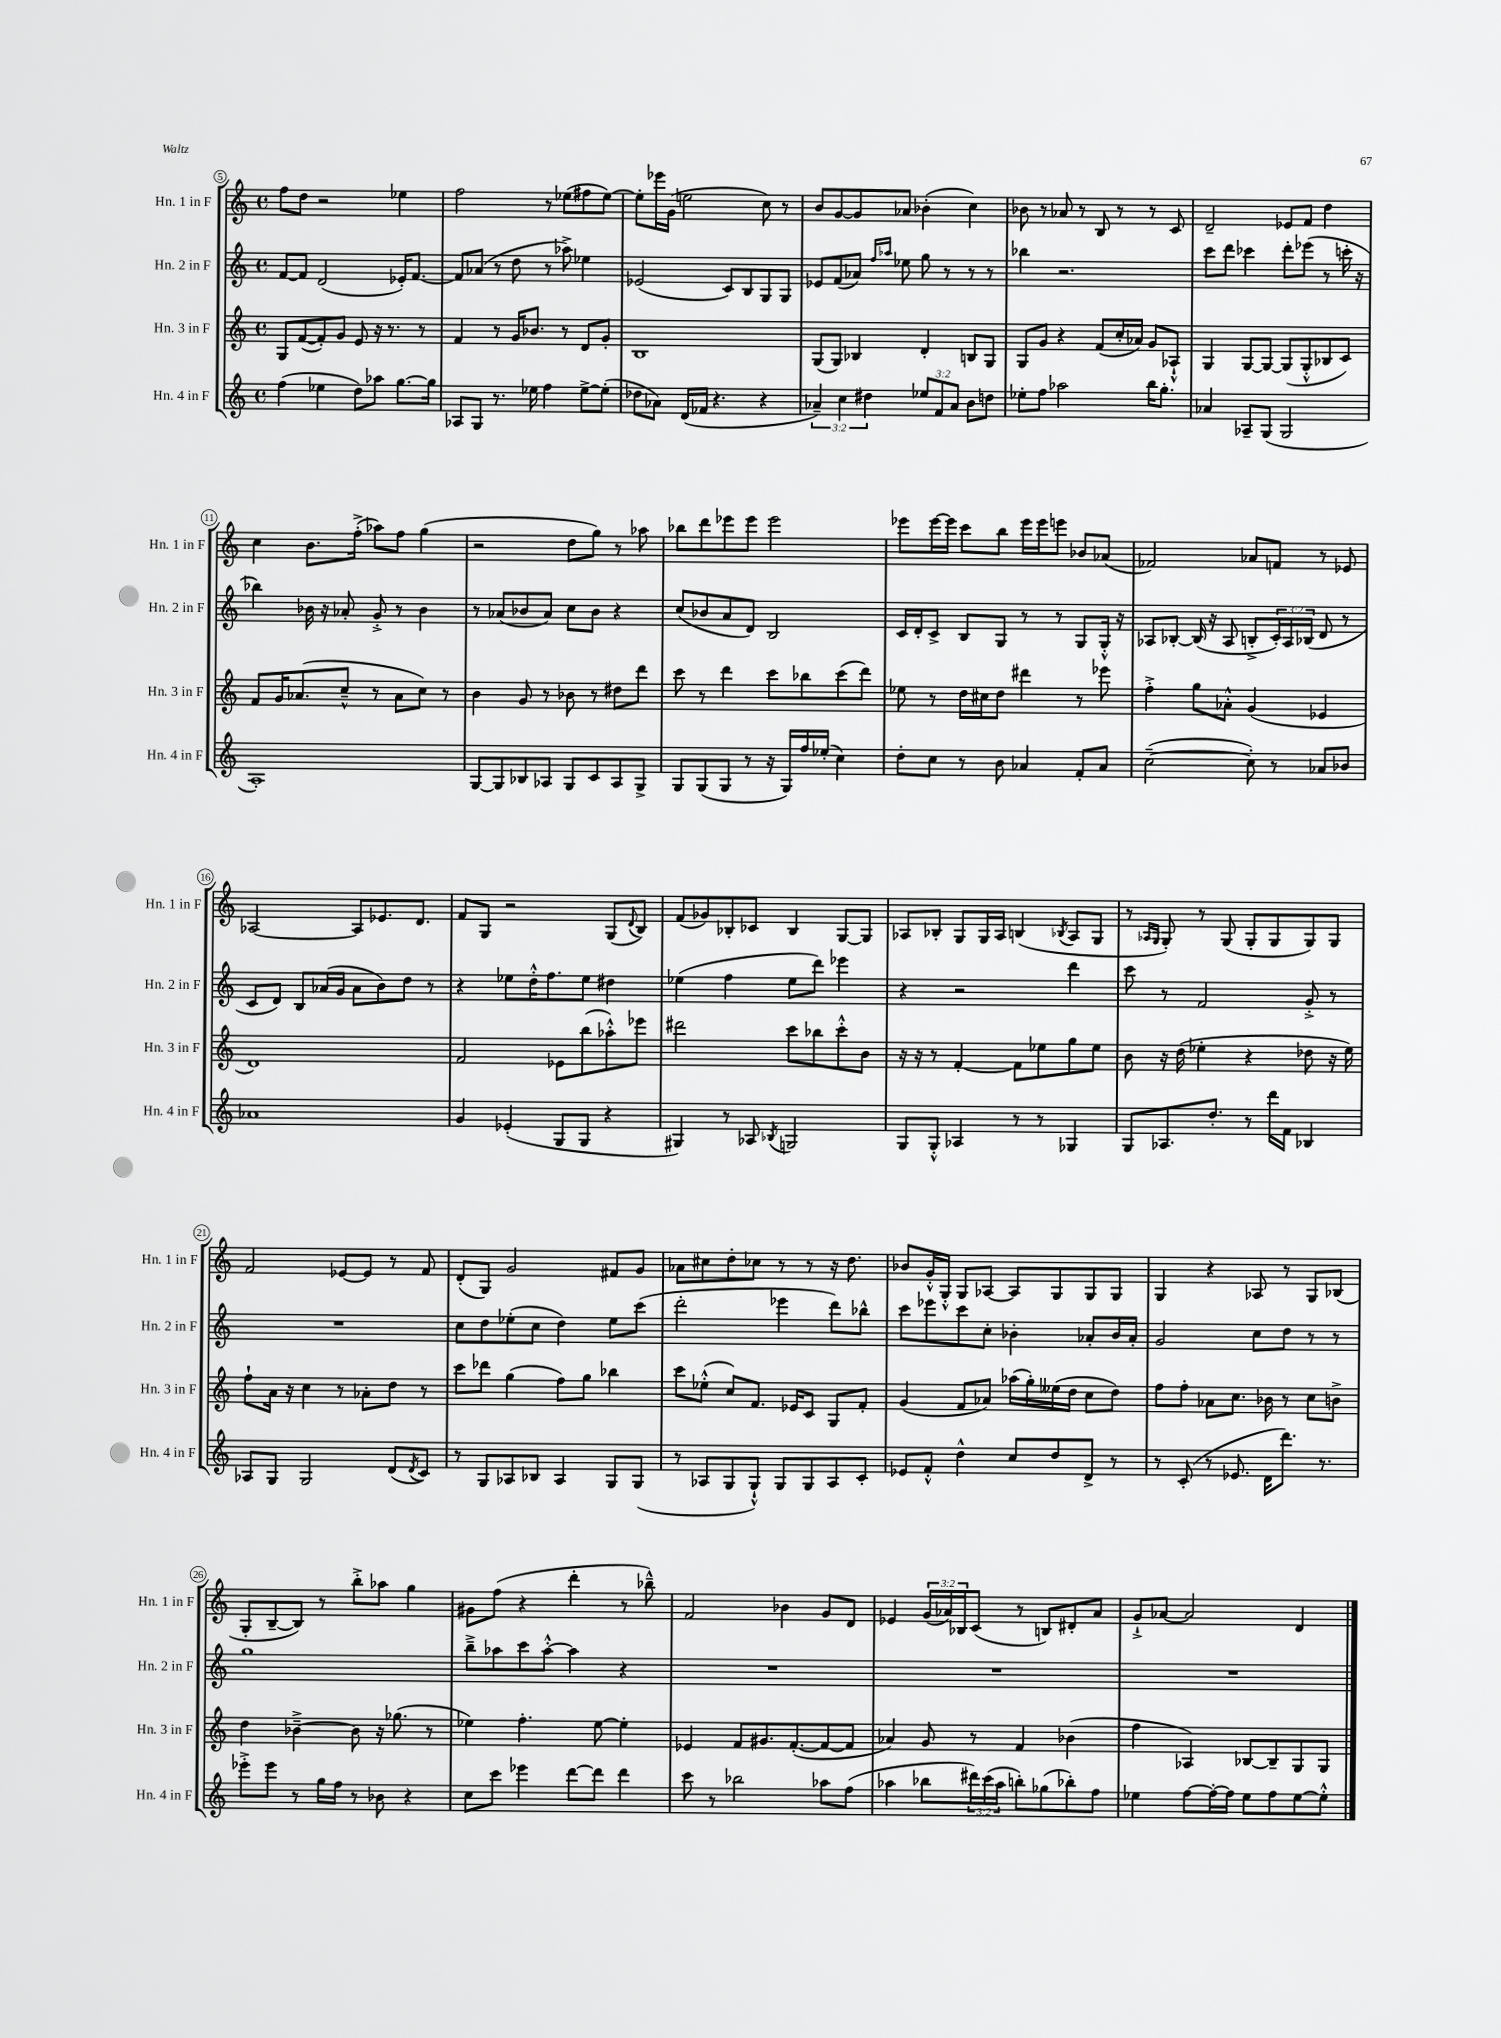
<<
\new StaffGroup <<
\new Staff = "s0" \with { instrumentName = "Hn. 1 in F" shortInstrumentName = "Hn. 1 in F" } {
    \clef treble \key c \major \defaultTimeSignature \time 4/4 \override Staff.TupletNumber.text = #tuplet-number::calc-fraction-text
    f''8 d''8 r2 ees''4 |
    f''2 r8 ees''8( fis''8 ees''8~) |
    ees''8-. ees'''16 g'16( e''2 c''8) r8 |
    b'8 g'8~ g'8 aes'8 bes'4-.( c''4) |
    bes'8 r8 aes'8 r8 b8 r8 r8 c'8 |
    d'2-- ees'8 f'8 d''4 |
    c''4 b'8. f''16-.->( aes''8) f''8 g''4( |
    r2 d''8 g''8) r8 aes''8 |
    bes''8 d'''8 ees'''8 ees'''8 ees'''2 |
    ees'''8 ees'''16~ ees'''16 c'''8 b''8 ees'''16 ees'''16 e'''8 bes'8 aes'8( |
    fes'2) aes'8 f'8 r8 ees'8 |
    aes2~ aes8 ees'8. d'8. |
    f'8 g8 r2 g8( \appoggiatura { d'8 } b8) |
    f'8( ges'8) bes8-. ces'8 bes4 g8~ g8 |
    aes8 bes8-. g8 g16 aes16 b4( \acciaccatura { bes8 } aes8 g8 |
    r8 \grace { aes16 g16 } g8-.) r8 g8( g8-. g8 g8) g8 |
    f'2 ees'8~ ees'8 r8 f'8 |
    d'8-.( g8) g'2 fis'8 g'8 |
    aes'8 cis''8 d''8-. ces''8 r8 r8 r16 d''8. |
    bes'8 g'16-.-^ g16-.-^ g8 aes8~ aes8 g8 g8 g8 |
    g4 r4 aes8 r8 g8 bes8( |
    g8-. b8~-- b8) r8 b''8-.-> aes''8 g''4 |
    gis'8 f''8( r4 d'''4-. r8 bes''8---^) |
    f'2 bes'4 g'8 d'8 |
    ees'4 \tuplet 3/2 { g'16( aes'16) bes16 } c'8( r8 b8) dis'8-. aes'8 |
    g'8-!-> aes'8~ aes'2 d'4 \bar "|." |
}
\new Staff = "s1" \with { instrumentName = "Hn. 2 in F" shortInstrumentName = "Hn. 2 in F" } {
    \clef treble \key c \major \defaultTimeSignature \time 4/4 \override Staff.TupletNumber.text = #tuplet-number::calc-fraction-text
    f'8~ f'8 d'2( ees'16-.) f'8.~ |
    f'8 aes'8( r8 d''8 r8 aes''8->) ees''4 |
    ees'2( c'8) b8 g8 g8 |
    ees'8 f'8( aes'8) \grace { f''16 aes''16 } ees''8 g''8 r8 r8 r8 |
    bes''4 r2. |
    c'''8 d'''8 ces'''4 d'''8-. ees'''8( r8 c'''16-. r16 |
    bes''4) bes'16 r16 aes'8-. g'8-.-> r8 bes'4 |
    r8 aes'8( bes'8 aes'8) c''8 bes'8 r4 |
    c''8( bes'8 a'8 d'8) b2 |
    c'16 d'16-. c'8-> b8 g8 r8 r8 g8 g16-.-^ r16 |
    aes8 bes8~-. bes16( r16 aes8 b8-.-> \tuplet 3/2 { c'16-.) aes16 bes16( } d'8 r8 |
    c'8 d'8) b8 aes'16( g'16 aes'8 b'8) d''8 r8 |
    r4 ees''8 d''16-.-^ f''8. ees''8 dis''4 |
    ees''4( f''4 ees''8 d'''8) ees'''4 |
    r4 r2 d'''4 |
    c'''8 r8 f'2 g'8-.-> r8 |
    R1 |
    c''8 d''8 ees''8-.( c''8 d''4) ees''8 c'''8( |
    d'''2-. ees'''4 d'''8) bes''8-^ |
    c'''8 ees'''8 c'''8 c''8-. bes'4-. aes'8-. bes'16 aes'16-. |
    g'2 c''8 d''8 r8 r8 |
    g''1 |
    b''8---> aes''8 c'''8 aes''8~-.-^ aes''4 r4 |
    R1 |
    R1 |
    R1 \bar "|." |
}
\new Staff = "s2" \with { instrumentName = "Hn. 3 in F" shortInstrumentName = "Hn. 3 in F" } {
    \clef treble \key c \major \defaultTimeSignature \time 4/4
    g8 f'8~( f'8-.) g'8 e'8 r16 r8. r8 |
    f'4 r8 g'16 bes'8. r8 d'8 g'8-. |
    b1 |
    g8( g8) bes4 d'4-. b8 g8 |
    g8 g'8 r4 f'8( c''16-. aes'16) g'8 aes8-!-^ |
    g4 g8~ g8~ g8( g8-.-^ bes8 c'8) |
    f'8 g'16 aes'8.( c''8---^ r8 aes'8 c''8) r8 |
    b'4 g'8 r8 bes'8 r8 dis''8 d'''8 |
    c'''8 r8 d'''4 c'''8 bes''8 c'''8( d'''8) |
    ees''8 r8 d''16 cis''16 d''8 dis'''4 r8 ees'''8 |
    f''4-.-> g''8 aes'8-.-^ g'4( ees'4 |
    d'1) |
    f'2 ees'8 b''8( aes''8-.-^) ees'''8 |
    dis'''2 c'''8 bes''8 c'''8-.-^ b'8 |
    r16 r16 r8 f'4~-. f'8 ees''8 g''8 ees''8 |
    b'8 r16 d''16( ees''4-. r4 des''8 r16 ees''16) |
    f''8-! a'16 r16 c''4 r8 aes'8-. d''8 r8 |
    c'''8 des'''8 g''4( f''8) g''8 bes''4 |
    c'''8 ees''8-.-^( c''8) f'8. ees'16 c'8 g8 f'8-. |
    g'4( f'8 aes'8) aes''16( g''16-.) eeses''16( d''16 c''8 d''8) |
    f''8 f''8-. aes'8 c''8. bes'16 r8 c''8 b'8-> |
    d''4 bes'4~---> bes'8 r16 ges''8.( r8 |
    ees''4) f''4.-. ees''8~ ees''4-. |
    ees'4 f'8 gis'8. f'8.~-.( f'8~ f'8 |
    aes'4) g'8 r8 f'4 bes'4( |
    f''4 aes4) bes8~ bes8-- g8 g8 \bar "|." |
}
\new Staff = "s3" \with { instrumentName = "Hn. 4 in F" shortInstrumentName = "Hn. 4 in F" } {
    \clef treble \key c \major \defaultTimeSignature \time 4/4 \override Staff.TupletNumber.text = #tuplet-number::calc-fraction-text
    f''4( ees''4 d''8) aes''8 g''8.~ g''16 |
    aes8 g8 r8. ees''16 f''4 ees''8~-> ees''8-.( |
    des''8 aes'8) d'16( fes'16 r4. r4 |
    \tuplet 3/2 { aes'4--) c''4 dis''4 } \tuplet 3/2 { ees''8 f'8 aes'8 } b'8 d''8 |
    ees''8-. f''8 aes''2 b''16 g''8.-. |
    aes'4 aes8-- g8( g2 |
    a1-.) |
    g8~ g8 bes8 aes8 g8 c'8 aes8 g8-> |
    g8 g8( g8 r8 r16 g16) f''16 ees''16-.( c''4) |
    d''8-. c''8 r8 b'8 aes'4 f'8-. aes'8 |
    c''2~--( c''8-.) r8 aes'8 bes'8 |
    aes'1 |
    g'4 ees'4-.( g8 g8 r4 |
    gis4) r8 aes8 \acciaccatura { bes8 } g2 |
    g8 g8-.-^ aes4 r8 r8 ges4 |
    g8 aes8. d''8.-. r8 d'''16 f'16 bes4 |
    aes8 g8 g2 d'8( \acciaccatura { d'8 } c'8) |
    r8 g8 aes8 bes8 aes4 g8 g8( |
    r8 aes8 g8 g8-!-^) g8 g8 aes8 c'8-. |
    ees'8 f'8-.-^ d''4-^ c''8 d''8 d'8-> r8 |
    r8 c'8-.( r8 ees'8. d'16 d'''8.) r8. |
    ees'''8-.-> ees'''8 r8 g''16 f''16 r8 bes'8 r4 |
    c''8 c'''8 ees'''4 d'''8~ d'''8 d'''4 |
    c'''8 r8 bes''2 aes''8 f''8( |
    aes''4 bes''8 \tuplet 3/2 { dis'''16) c'''16( aes''16 } b''8-.) ges''8( bes''8-.) f''8 |
    ees''4 f''8~ f''16~-. f''16 ees''8 f''8 ees''8~ ees''8-.-^ \bar "|." |
}
>>
>>
\layout { \context { \Score currentBarNumber = #5 \override BarNumber.stencil = #(make-stencil-circler 0.1 0.3 ly:text-interface::print) } }
